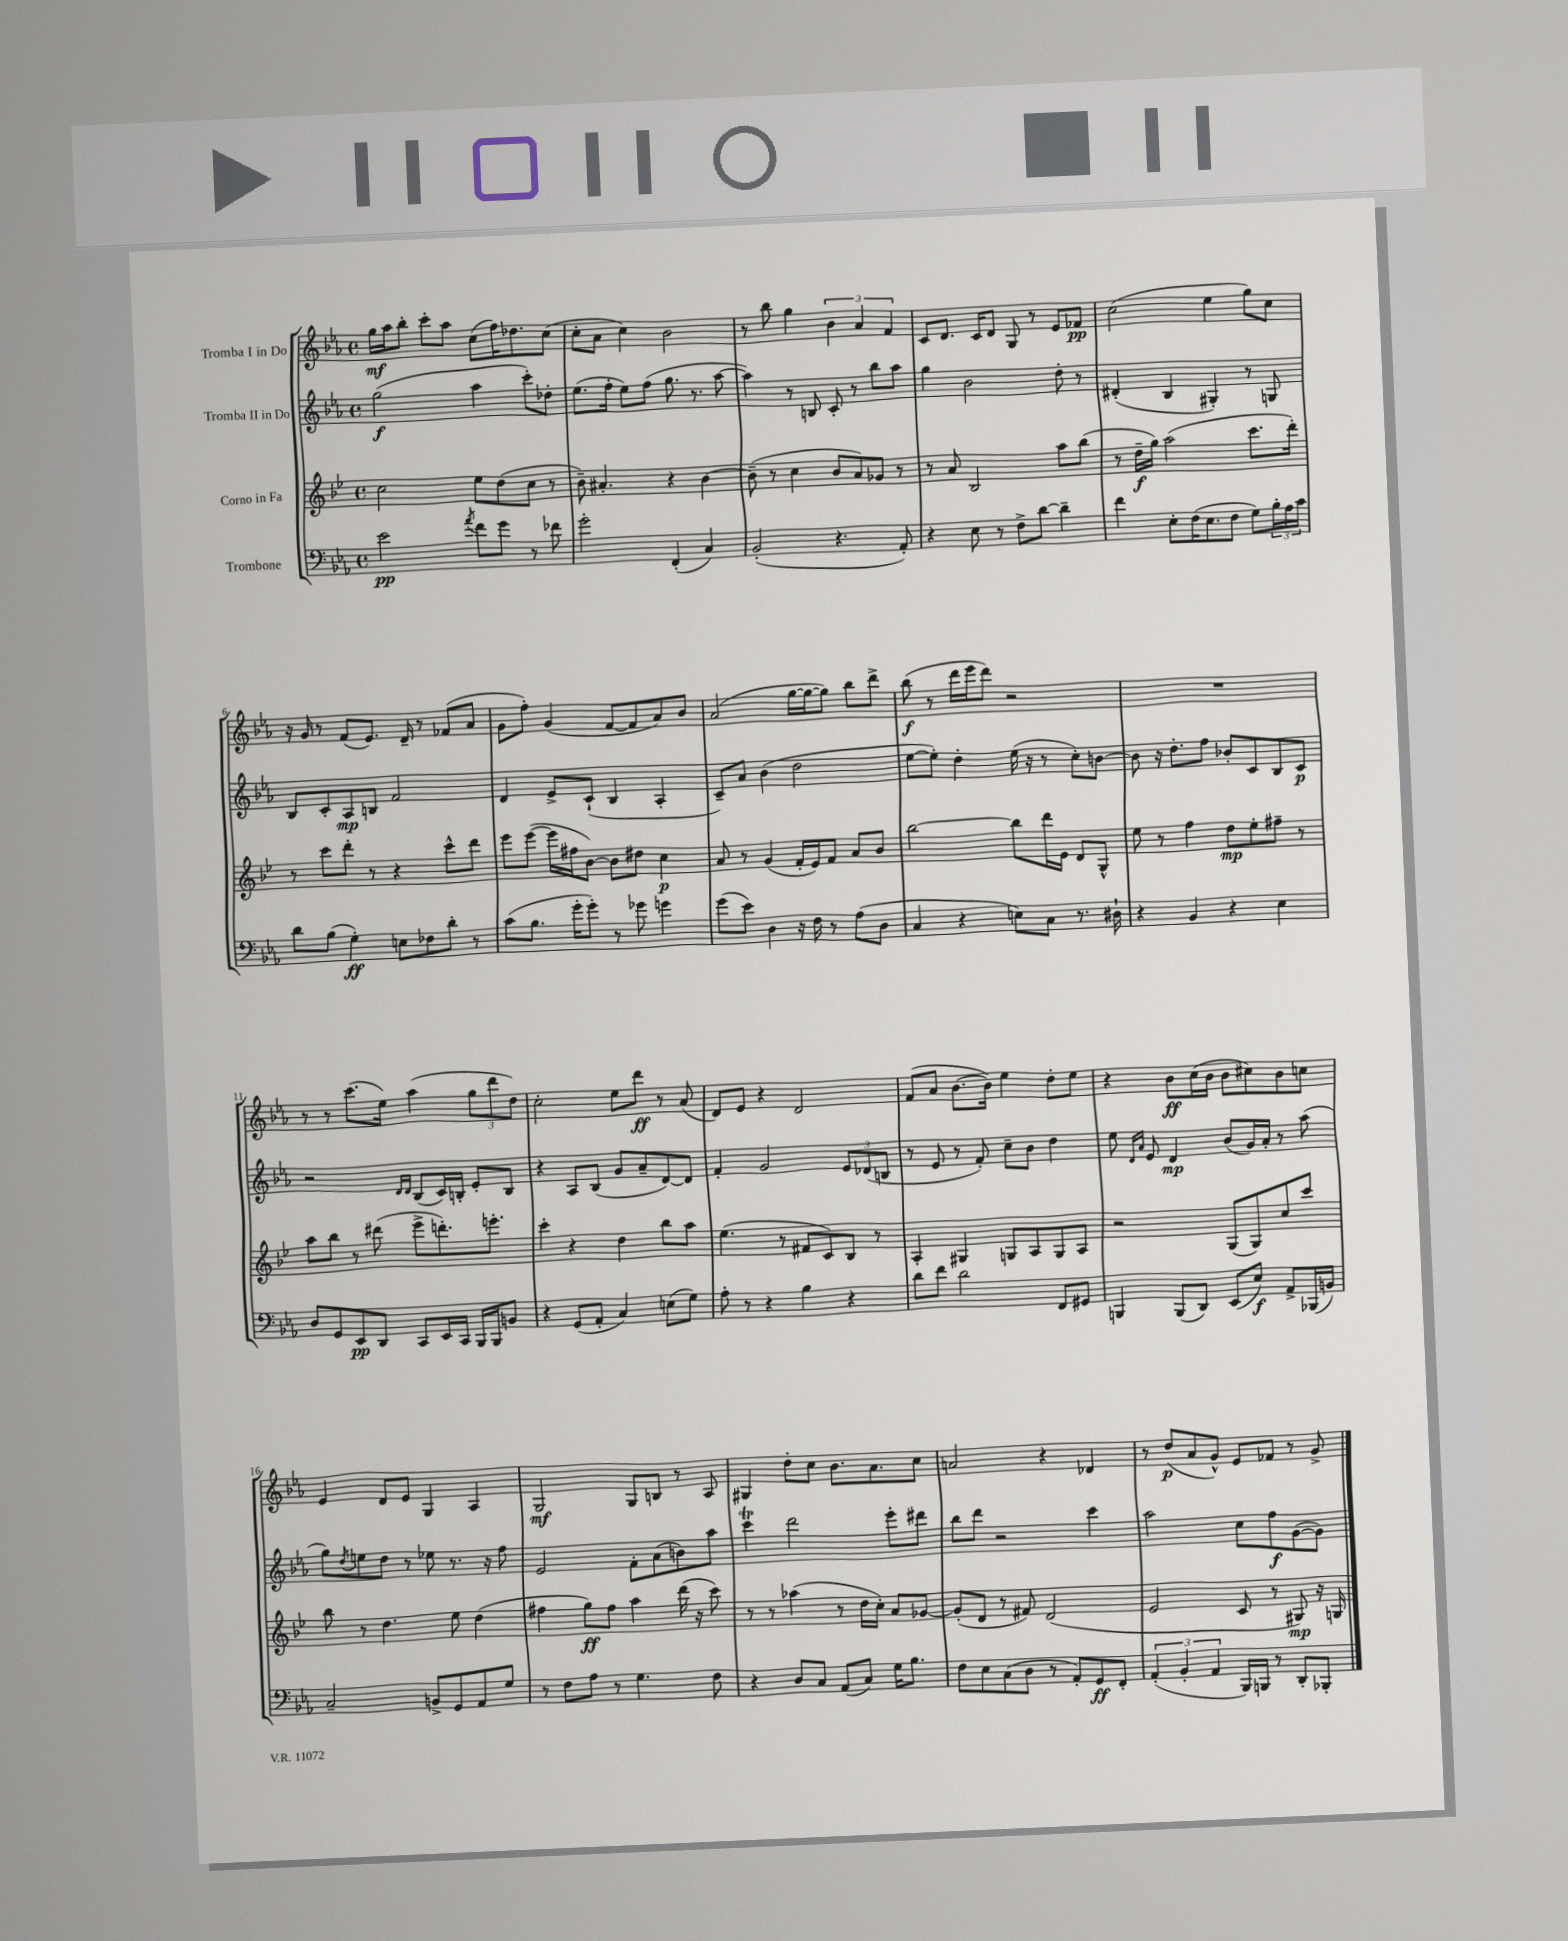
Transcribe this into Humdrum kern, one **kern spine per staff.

**kern	**dynam	**kern	**dynam	**kern	**dynam	**kern	**dynam
*part4	*part4	*part3	*part3	*part2	*part2	*part1	*part1
*staff4	*staff4	*staff3	*staff3	*staff2	*staff2	*staff1	*staff1
*I"Trombone	*	*I"Corno in Fa	*	*I"Tromba II in Do	*	*I"Tromba I in Do	*
*clefF4	*	*clefG2	*	*clefG2	*	*clefG2	*
*k[b-e-a-]	*	*k[b-e-]	*	*k[b-e-a-]	*	*k[b-e-a-]	*
*M4/4	*	*M4/4	*	*M4/4	*	*M4/4	*
*met(c)	*	*met(c)	*	*met(c)	*	*met(c)	*
=1	=1	=1	=1	=1	=1	=1	=1
2e-\	pp	2cc\	.	(2gg\	f	16gg\LL	mf
.	.	.	.	.	.	16aa-\J	.
.	.	.	.	.	.	8bb-'\J	.
.	.	.	.	.	.	8ccc'\L	.
.	.	.	.	.	.	8aa-\J	.
8qa-/	.	.	.	.	.	.	.
8f\L	.	8ee-\L	.	4aa-\	.	(8cc\L	.
8g\J	.	(8dd\	.	.	.	16ff\K)	.
.	.	.	.	.	.	8.dd-X\	.
8r	.	8cc\J	.	8ccc'\L)	.	.	.
8f-X\	.	8r	.	8dd-X'\J	.	(8cc\J	.
=2	=2	=2	=2	=2	=2	=2	=2
2g'\	.	8b-~\)	.	(8.ee-\L	.	8cc'\L	.
.	.	4.a#X'/	.	.	.	8a-\J	.
.	.	.	.	16ff'\Jk	.	.	.
.	.	.	.	8ee-\L)	.	4cc\)	.
.	.	.	.	(8ff\J	.	.	.
(4FF'/	.	4r	.	8.gg\	.	2b-\	.
.	.	.	.	8.r	.	.	.
4C/)	.	[4b-\	.	.	.	.	.
.	.	.	.	[8aa-\	.	.	.
=3	=3	=3	=3	=3	=3	=3	=3
(2BB-'/	.	(8b-~\]	.	4aa-\])	.	8r	.
.	.	8r	.	.	.	8bb-\	.
.	.	4cc\	.	8r	.	4gg\	.
.	.	.	.	8Bn/	.	.	.
4.r	.	8b-/L	.	8c'/	.	6b-\	.
.	.	8a/)	.	8r	.	.	.
.	.	.	.	.	.	6a-/	.
.	.	8g-X/J	.	8bb-\L	.	.	.
.	.	.	.	.	.	6f/	.
8AA-'/)	.	8r	.	8aa-\J	.	.	.
=4	=4	=4	=4	=4	=4	=4	=4
4r	.	8r	.	4gg\	.	8c/L	.
.	.	8a/	.	.	.	8.d/J	.
8E-\	.	2B-/	.	2b-\	.	.	.
.	.	.	.	.	.	16c/KL	.
8r	.	.	.	.	.	8d/J	.
8F^\L	.	.	.	.	.	8G/	.
[8d\J	.	.	.	.	.	8r	.
4d~\]	.	8aa\L	.	8dd'\	.	8e-/L	.
.	.	(8bb-\J	.	8r	.	8f-X/J	pp
=5	=5	=5	=5	=5	=5	=5	=5
4f\	.	8r	.	(4d#X'/	.	(2cc\	.
.	.	16dd~\LL	f	.	.	.	.
.	.	16gg\JJ)	.	.	.	.	.
8E-'\L	.	(2aa\	.	4B-/	.	.	.
(16F\K	.	.	.	.	.	.	.
8.E-\	.	.	.	.	.	.	.
.	.	.	.	4G#X'/)	.	4ee-\	.
8F\J	.	.	.	.	.	.	.
8G\L)	.	8.ccc\L	.	8r	.	8gg\L)	.
24B-'\L	.	.	.	8Gn/	.	8cc\J	.
24A-\	.	.	.	.	.	.	.
.	.	16ddd'\Jk)	.	.	.	.	.
24c\JJ	.	.	.	.	.	.	.
!!LO:LB:g=z
=6	=6	=6	=6	=6	=6	=6	=6
8d\L	.	8r	.	8B-/L	.	16r	.
.	.	.	.	.	.	16g/	.
(8B-\J	.	8ccc\L	.	8c'/	.	8r	.
4G'\)	ff	8ddd'\J	.	8A-/	mp	(8f/L	.
.	.	8r	.	8Bn/J	.	8.e-/J)	.
8En\L	.	4r	.	2f/	.	.	.
.	.	.	.	.	.	16d~/	.
8F-X\	.	.	.	.	.	8r	.
8d'\J	.	8ccc^^\L	.	.	.	(8f-X/L	.
8r	.	8ddd\J	.	.	.	8a-/J	.
=7	=7	=7	=7	=7	=7	=7	=7
(8c\L	.	8eee-\L	.	4d/	.	8g\L	.
8.B-\J	.	([8eee-\J	.	.	.	8ff'\J)	.
.	.	16eee-\LL]	.	8e-^/L	.	(4g/	.
16g'\KL	.	16ff#X\J	.	.	.	.	.
8g'\J)	.	[8b-\J)	.	(8c`/J	.	.	.
8r	.	8b-\L]	.	4B-/	.	[8f/L	.
8g-X\	.	8dd#X\J	.	.	.	8f/]	.
4gn\	.	4cc\	p	4A-'/	.	8a-/)	.
.	.	.	.	.	.	8b-/J	.
=8	=8	=8	=8	=8	=8	=8	=8
(8g\L	.	8a/	.	8c~/L)	.	(2a-/	.
8e-\J)	.	8r	.	8a-/J	.	.	.
4D\	.	(4g/	.	(4b-\	.	.	.
16r	.	16f'/LL	.	2dd\	.	[16gg\LL	.
16F\	.	16e-/J)	.	.	.	16gg\J_	.
8r	.	8f/J	.	.	.	8gg\J])	.
(8A-\L	.	8a/L	.	.	.	8bb-\L	.
8D\J	.	8b-/J	.	.	.	8ddd^\J	.
=9	=9	=9	=9	=9	=9	=9	=9
4C/	.	[2bb-\	.	[8ee-\L	.	(8bb-\	f
.	.	.	.	8ee-'\J])	.	8r	.
4r	.	.	.	4dd'\	.	16ddd\LL	.
.	.	.	.	.	.	16eee-\J	.
.	.	.	.	.	.	8ddd\J)	.
8En\L)	.	8bb-\L]	.	(16ee-\	.	2r	.
.	.	.	.	16r	.	.	.
8C\J	.	16ddd\L	.	8r	.	.	.
.	.	16e-\JJ	.	.	.	.	.
8.r	.	8d/L	.	8cc'\L)	.	.	.
.	.	8G^^/J	.	[8bn\J	.	.	.
16D#X`\	.	.	.	.	.	.	.
=10	=10	=10	=10	=10	=10	=10	=10
4r	.	8ee-\	.	8b\]	.	1r	.
.	.	8r	.	16r	.	.	.
.	.	.	.	8.dd'\L	.	.	.
4BB-/	.	4ff\	.	.	.	.	.
.	.	.	.	8ff\J	.	.	.
4r	.	8dd\L	mp	8b-X'/L	.	.	.
.	.	8ee-'\	.	8c/	.	.	.
4E-\	.	8ff#X~\J	.	8B-/	.	.	.
.	.	8r	.	8c/J	p	.	.
!!LO:LB:g=z
=11	=11	=11	=11	=11	=11	=11	=11
8D/L	.	8aa\L	.	2r	.	8r	.
8GG/	.	8bb-\J	.	.	.	8r	.
8EE-/	pp	8r	.	.	.	(8.ccc\L	.
8DD/J	.	(8ddd#X\	.	.	.	.	.
.	.	.	.	.	.	16ee-\Jk)	.
.	.	.	.	16qqd/LL	.	.	.
.	.	.	.	16qqd/JJ	.	.	.
8CC/L	.	8eee-^\L	.	(8B-/L	.	(4aa-\	.
16EE-/L	.	8.dddn'\)	.	16c/L)	.	.	.
16CC/JJ	.	.	.	16Bn'/JJ	.	.	.
16BBB-/LL	.	.	.	8e-'/L	.	12gg\L	.
16BBB-/J	.	8.eeen'\J	.	.	.	.	.
.	.	.	.	.	.	12ddd\	.
8BBn/J	.	.	.	8B/J	.	.	.
.	.	.	.	.	.	12dd\J)	.
=12	=12	=12	=12	=12	=12	=12	=12
4r	.	4ccc'\	.	4r	.	2cc'\	.
(8GG/L	.	4r	.	8A-/L	.	.	.
8AA-'/J	.	.	.	(8B-/J	.	.	.
4C/)	.	4dd\	.	8g/L	.	8ee-\L	.
.	.	.	.	8a-~/	.	8ddd\J	ff
(8En\L	.	8bb-\L	.	[8d/)	.	8r	.
8G\J)	.	8aa\J	.	8d/J]	.	(8a-/	.
=13	=13	=13	=13	=13	=13	=13	=13
8A-'\	.	(4.ee-\	.	4f'/	.	8d/L)	.
8r	.	.	.	.	.	8e-/J	.
4r	.	.	.	2g/	.	4r	.
.	.	8r	.	.	.	.	.
4B-\	.	8f#X/L	.	.	.	2d/	.
.	.	8c/)	.	.	.	.	.
4r	.	8B-/J	.	12e-/L	.	.	.
.	.	.	.	(12d-X/	.	.	.
.	.	8r	.	.	.	.	.
.	.	.	.	12Bn/J	.	.	.
=14	=14	=14	=14	=14	=14	=14	=14
8d\L	.	4A'/	.	8r	.	(8f/L	.
8f\J	.	.	.	8e-/	.	8a-/J	.
2d\	.	4G#X/	.	8r	.	[8.b-\L	.
.	.	.	.	8f'/)	.	.	.
.	.	.	.	.	.	16b-\Jk])	.
.	.	8Gn/L	.	8cc~\L	.	4ee-\	.
.	.	8A/	.	8b-\J	.	.	.
8FF/L	.	8G/	.	4dd\	.	8dd'\L	.
8GG#X/J	.	8A/J	.	.	.	8ee-\J	.
=15	=15	=15	=15	=15	=15	=15	=15
4BBBn/	.	2r	.	8ee-\	.	4r	.
.	.	.	.	16qqd/LL	.	.	.
.	.	.	.	16qqa-/JJ	.	.	.
.	.	.	.	8e-/	.	.	.
(8BBB/L	.	.	.	4d/	mp	8b-\L	ff
8DD/J)	.	.	.	.	.	(16cc\L	.
.	.	.	.	.	.	16b-\JJ	.
(8EE-/L	.	(8G/L	.	(8b-/L	.	8b-\L	.
8E-/J)	f	8G/)	.	16g/L)	.	8cc#X\)	.
.	.	.	.	16a-'/JJ	.	.	.
8AA-^/L	.	8cc/	.	8r	.	8b-\	.
(16BBB-X/L	.	8ccc/J	.	(8aa-\	.	8ccn\J	.
16BBn/JJ)	.	.	.	.	.	.	.
!!LO:LB:g=z
=16	=16	=16	=16	=16	=16	=16	=16
2C~/	.	8bb-\	.	8gg\L)	.	4e-/	.
.	.	.	.	8qdd/	.	.	.
.	.	8r	.	8een\	.	.	.
.	.	4.dd\	.	8dd\J	.	8d/L	.
.	.	.	.	8r	.	8e-/J	.
8BBn^/L	.	.	.	8ee-X\	.	4G/	.
8GG/	.	8ee-\	.	8.r	.	.	.
8AA-/	.	(4dd\	.	.	.	4A-/	.
.	.	.	.	16r	.	.	.
8G/J	.	.	.	8ff\	.	.	.
=17	=17	=17	=17	=17	=17	=17	=17
8r	.	4ff#X\	.	2e-/	.	2G/	mf
8F\L	.	.	.	.	.	.	.
8A-\J	.	8gg\L)	ff	.	.	.	.
8r	.	8ff#\J	.	.	.	.	.
4.G\	.	4aa\	.	8f'\L	.	8G/L	.
.	.	.	.	(8a-\	.	8Bn/J	.
.	.	(16ddd\	.	8bn\)	.	8r	.
.	.	16r	.	.	.	.	.
8F\	.	8ccc\)	.	8aa-\J	.	8A-/	.
=18	=18	=18	=18	=18	=18	=18	=18
4r	.	8r	.	4cccT\	.	4G#X/	.
.	.	8r	.	.	.	.	.
8D/L	.	(4aa-X\	.	2ddd\	.	8dd'\L	.
8C/J	.	.	.	.	.	8cc\J	.
(8AA-/L	.	8r	.	.	.	8.b-\L	.
8C/J)	.	16dd\LL	.	.	.	.	.
.	.	16cc'\JJ)	.	.	.	8.a-\	.
16G\KL	.	8a/L	.	8eee-'\L	.	.	.
8.B-\J	.	.	.	.	.	.	.
.	.	[8g-X/J	.	8ddd#X\J	.	8cc\J	.
=19	=19	=19	=19	=19	=19	=19	=19
8F\L	.	(8g-'/L]	.	8bb-\L	.	2an/	.
8E-\	.	8d/J	.	8ddd\J	.	.	.
(8C\	.	8r	.	2r	.	.	.
8D\J	.	8f#X/)	.	.	.	.	.
8r	.	(2d/	.	.	.	4r	.
8AA-'/L)	.	.	.	.	.	.	.
8GG/	ff	.	.	4ccc\	.	4d-X/	.
8FF'/J	.	.	.	.	.	.	.
=20	=20	=20	=20	=20	=20	=20	=20
(6AA-'/	.	2e-/	.	2aa-\	.	8r	.
.	.	.	.	.	.	(8dd/L	p
6BB-'/	.	.	.	.	.	.	.
.	.	.	.	.	.	8a-/	.
6AA-/	.	.	.	.	.	.	.
.	.	.	.	.	.	8g^^/J)	.
16BBB-/LL)	.	8c/	.	8cc\L	.	8e-/L	.
16BBBn/JJ	.	.	.	.	.	.	.
8r	.	8r	.	8ff\	f	8f-X/J	.
8DD'/L	.	8G#X/)	mp	([8g\	.	8r	.
8BBB-X'/J	.	16r	.	8g\J])	.	8g^/	.
.	.	16Gn/	.	.	.	.	.
==	==	==	==	==	==	==	==
*-	*-	*-	*-	*-	*-	*-	*-
